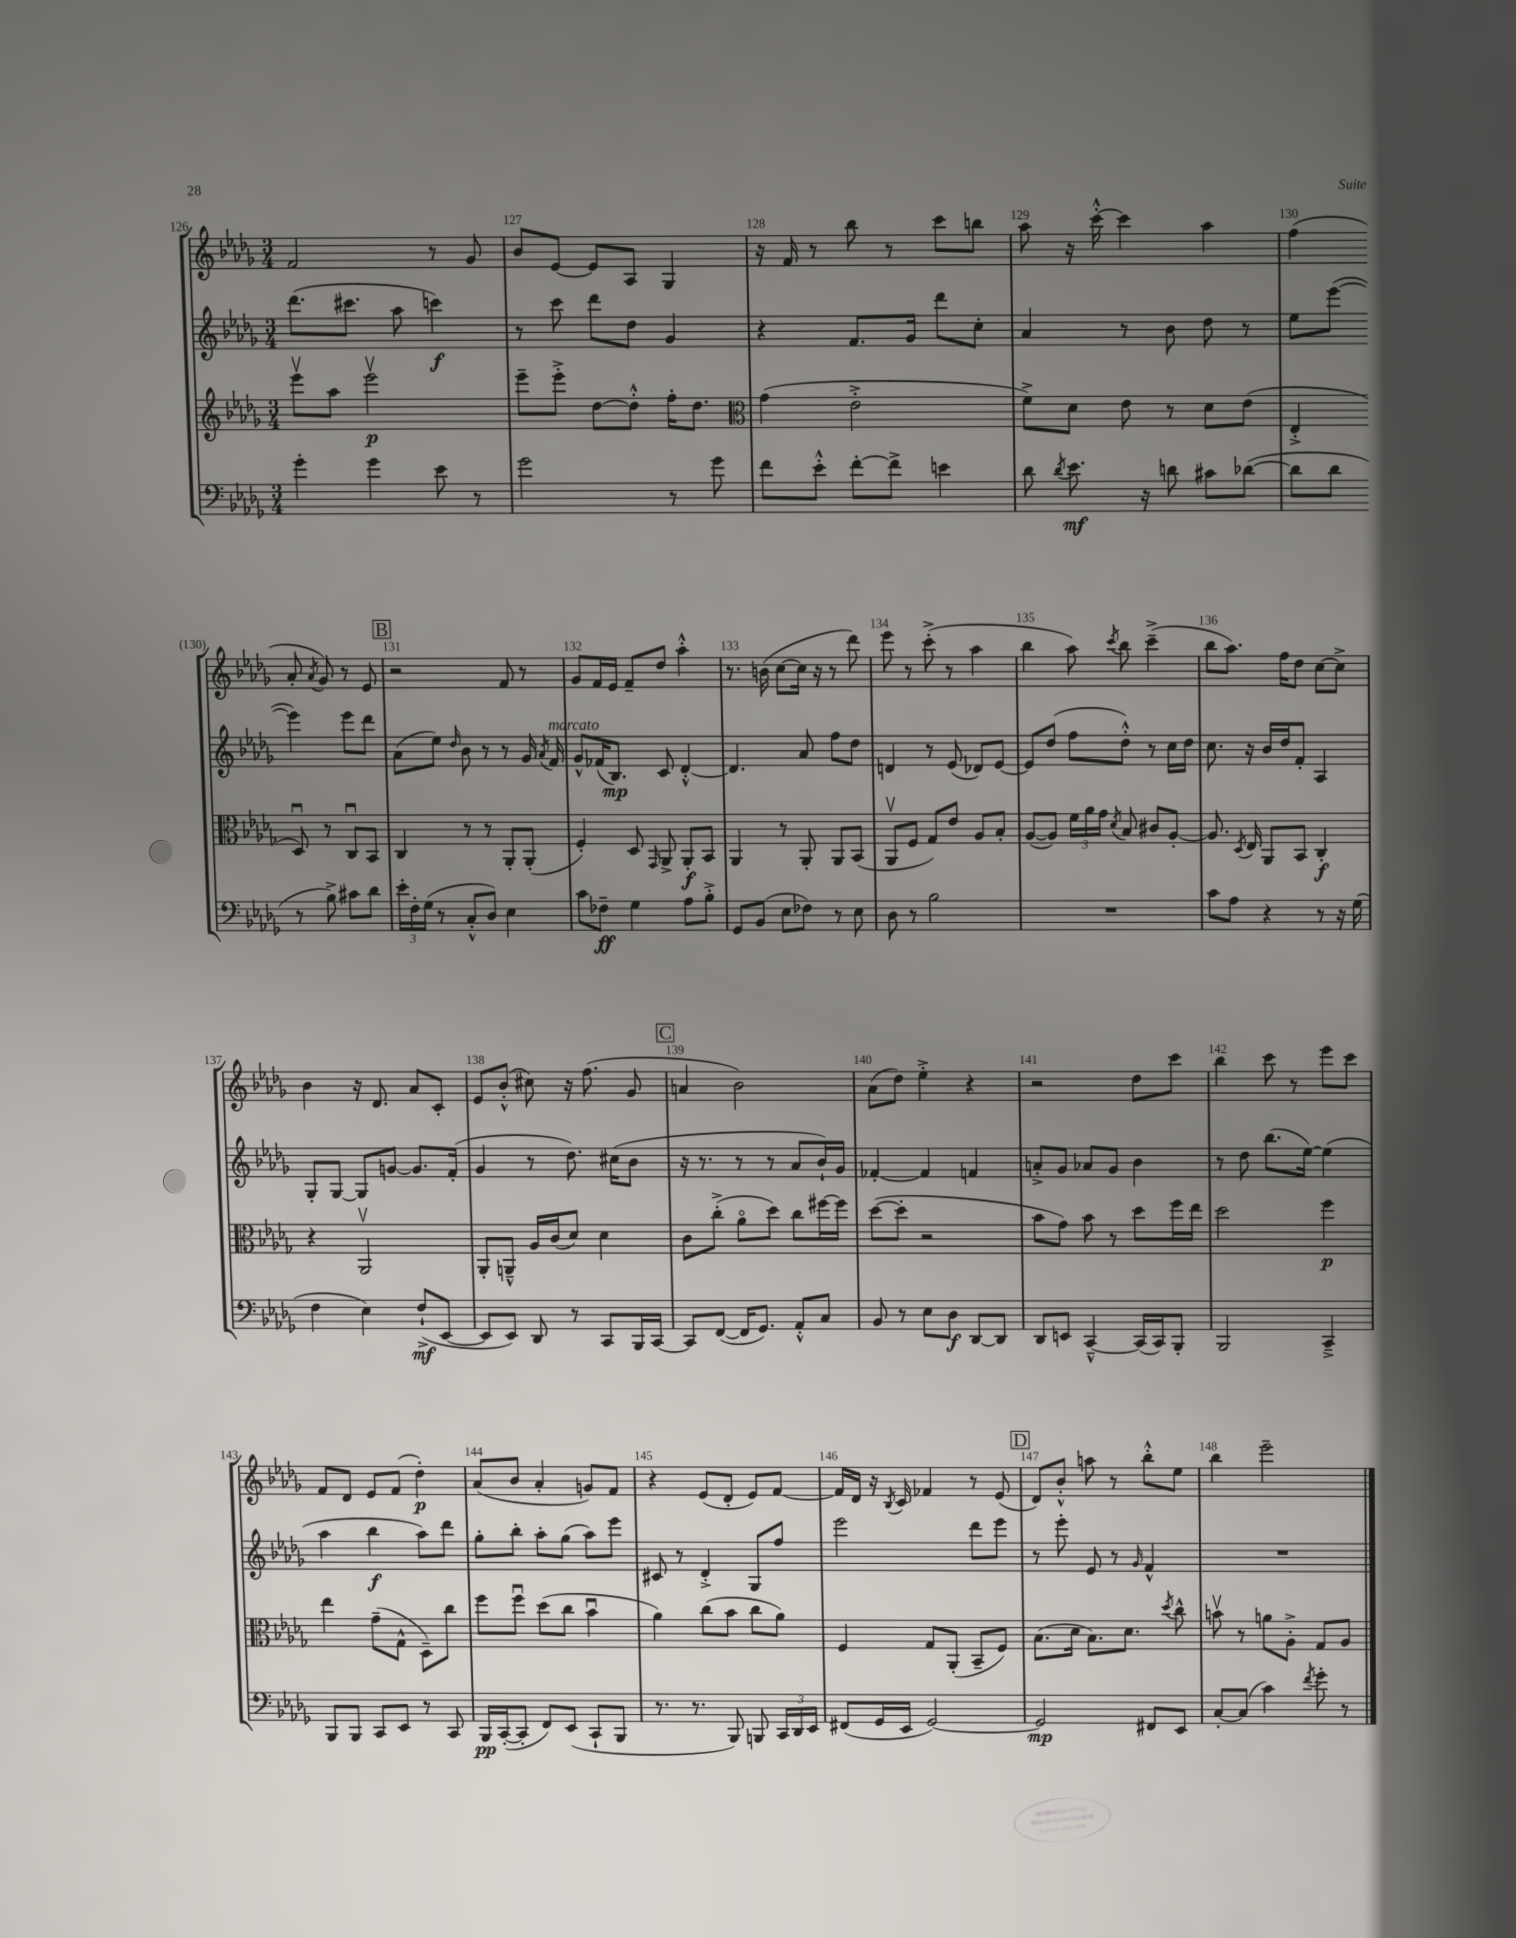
<<
\new StaffGroup <<
\new Staff = "s0" {
    \clef treble \key des \major \numericTimeSignature \time 3/4
    \autoBeamOff f'2 r8 ges'8 |
    bes'8[ ees'8]~ ees'8[ aes8] ges4 |
    r16 f'16 r8 bes''8 r8 c'''8[ b''8] |
    aes''8 r16 c'''16~-.-^ c'''4 aes''4 |
    f''4( aes'8-. \acciaccatura { aes'8 } ges'8) r8 ees'8 |
    \mark \markup { \box "B" } r2 f'8 r8 |
    ges'8[ f'16 ees'16] f'8[-- des''8] aes''4-.-^ |
    r8. b'16( c''8[~ c''16] r16 r8 des'''8) |
    ees'''8 r8 c'''8-.->( r8 aes''4 |
    bes''4 aes''8) \acciaccatura { c'''8 } bes''8 c'''4--->( |
    bes''8[ aes''8.]) f''16[ des''8] c''8[~ c''8]-> |
    bes'4 r16 des'8. aes'8[ c'8]-. |
    ees'8[ bes'8]-.-^( cis''8) r16 f''8.( ges'8 |
    \mark \markup { \box "C" } a'4 bes'2) |
    aes'8[( des''8]) ees''4-.-> r4 |
    r2 des''8[ c'''8] |
    bes''4 c'''8 r8 ees'''8[ c'''8] |
    f'8[ des'8] ees'8[ f'8]( des''4-.\p) |
    aes'8[( bes'8] aes'4-. g'8[) f'8] |
    r4 ees'8[( des'8]-. ees'8[) f'8]~ |
    f'16[ des'16] r16 \acciaccatura { bes8 } c'16 fes'4 r8 ees'8( |
    \mark \markup { \box "D" } des'8[) bes'8]-.-^ a''8 r8 bes''8[-.-^ ees''8] |
    bes''4 ees'''2-- \bar "|." |
}
\new Staff = "s1" {
    \clef treble \key des \major \numericTimeSignature \time 3/4
    \autoBeamOff des'''8.[( cis'''8.] aes''8 c'''4\f) |
    r8 c'''8 des'''8[ des''8] ges'4 |
    r4 f'8.[ ges'16] des'''8[ c''8]-. |
    aes'4 r8 bes'8 des''8 r8 |
    ees''8[ ees'''8]~( ees'''4) ees'''8[ des'''8] |
    \mark \markup { \box "B" } aes'8[( ees''8]) \grace { des''16 } bes'8 r8 r8 ges'16 \acciaccatura { aes'8 } f'16^\markup { \italic "marcato" } |
    ges'8[-^ fes'16( bes8.]\mp) c'8 des'4~-.-^ |
    des'4. aes'8 f''8[ des''8] |
    d'4 r8 ees'8( des'8[) ees'8]~ |
    ees'8[ des''8]( f''8[ des''8]-.-^) r8 c''16[ des''16] |
    c''8. r16 bes'16[ des''16 f'8]-. aes4 |
    ges8[-. ges8]~ ges8[ g'8]~ g'8.[ f'16]-.( |
    ges'4 r8 des''8.) cis''16[( bes'8] |
    \mark \markup { \box "C" } r16 r8. r8 r8 aes'8[ bes'16-!) ges'16] |
    fes'4~-. fes'4 f'4 |
    a'8[-.-> ges'8] aes'8[ ges'8] bes'4 |
    r8 des''8 bes''8.[( ees''16]~) ees''4( |
    aes''4 bes''4\f aes''8[) des'''8] |
    ges''8[-. bes''8]-. aes''8[-. ges''8]( aes''8[) ees'''8] |
    cis'8 r8 des'4-.-> ges8[ f''8] |
    ees'''2 des'''8[ ees'''8] |
    \mark \markup { \box "D" } r8 ees'''8-. ees'8 r8 \grace { ges'16 } f'4-^ |
    R2. \bar "|." |
}
\new Staff = "s2" {
    \clef treble \key des \major \numericTimeSignature \time 3/4
    \autoBeamOff ees'''8[\upbow aes''8] ees'''2\upbow\p |
    ees'''8[-- ees'''8]-.-> des''8[~ des''8]-.-^ f''16[-. des''8.] |
    \clef alto ges'4( ees'2-.-> |
    f'8[->) des'8] ees'8 r8 des'8[ ees'8]( |
    ees4-.-> des8\downbow) r8 c8[\downbow bes,8] |
    \mark \markup { \box "B" } c4 r8 r8 aes,8[-. aes,8]-.( |
    f4-.) des8 \grace { ges,16 } aes,8-> aes,8[-.\f bes,8] |
    aes,4 r8 aes,8-. aes,8[ bes,8]( |
    aes,8[\upbow f8] ges8[) ees'8] aes8[ bes8]-. |
    aes8[~( aes8]) \tuplet 3/2 { f'16[ aes'16 ges'16] } \acciaccatura { des'8 } bes8 cis'8[ aes8]~-. |
    aes8. \acciaccatura { des8 } ees16 aes,8[ bes,8] c4-.\f |
    r4 aes,2\upbow |
    aes,8[-. a,8]---^ aes16[ c'16( des'8]) des'4 |
    \mark \markup { \box "C" } c'8[ c''8]-.->( aes'8[\flageolet des''8]) c''8[ fis''16~ fis''16] |
    des''8[~( des''8]-. r2 |
    bes'8[ ges'8]) bes'8 r8 des''8[ f''16 ees''16] |
    des''2 f''4\p |
    ees''4 ges'8[--( ges8]-^ des8[--) c''8] |
    f''8[ f''8]\downbow des''8[( c''8] bes'4\downbow |
    aes'4) c''8[( bes'8] c''8[ aes'8]) |
    f4 ges8[ aes,8]-.( bes,8[-- f8]) |
    \mark \markup { \box "D" } bes8.[( des'16] bes8.[) des'8.] \acciaccatura { des''8 } c''8-^ |
    b'8\upbow r8 a'8[ aes8]-.-> ges8[ aes8] \bar "|." |
}
\new Staff = "s3" {
    \clef bass \key des \major \numericTimeSignature \time 3/4
    \autoBeamOff ges'4-. ges'4 ees'8 r8 |
    ges'2 r8 ges'8 |
    f'8[ ees'8]-.-^ f'8[~-. f'8]-> e'4 |
    des'8 \acciaccatura { des'8 } ees'8.\mf r16 d'8 cis'8[ des'8]~( |
    des'8[ des'8] r8 bes8->) cis'8[ des'8] |
    \mark \markup { \box "B" } \tuplet 3/2 { ees'16[-. f16-. ges16]( } r8 c8[-.-^ des8]) ees4 |
    c'8[ fes8]--\ff ges4 aes8[ bes8]-.-> |
    ges,8[ bes,8]( ees8[ fes8]) r8 ees8 |
    des8 r8 bes2 |
    R2. |
    c'8[ aes8] r4 r8 r16 ges16( |
    f4 ees4) f8[-!->\mf( ees,8]~ |
    ees,8[ ees,8]) des,8 r8 c,8[ bes,,16 c,16]~ |
    \mark \markup { \box "C" } c,8[ f,8]~( f,16[ ges,8.]) aes,8[-.-^ c8] |
    bes,8 r8 ees8[ des8]\f des,8[~ des,8] |
    des,8[ e,8] c,4~---^ c,16[( c,16) bes,,8]-. |
    bes,,2 c,4---> |
    bes,,8[ bes,,8] c,8[ ees,8] r8 c,8 |
    bes,,16[\pp c,16~-.( c,8]-. f,8[) ees,8]( c,8[-! bes,,8] |
    r8. r8. bes,,8) b,,8 \tuplet 3/2 { c,16[ des,16 ees,16] } |
    fis,8[( ges,16 ees,16] ges,2~) |
    \mark \markup { \box "D" } ges,2\mp fis,8[ ees,8] |
    c8[~-. c8]( c'4) \acciaccatura { f'8 } ges'8-. r8 \bar "|." |
}
>>
>>
\layout { \context { \Score currentBarNumber = #126 \override BarNumber.break-visibility = ##(#f #t #t) barNumberVisibility = #all-bar-numbers-visible } }
